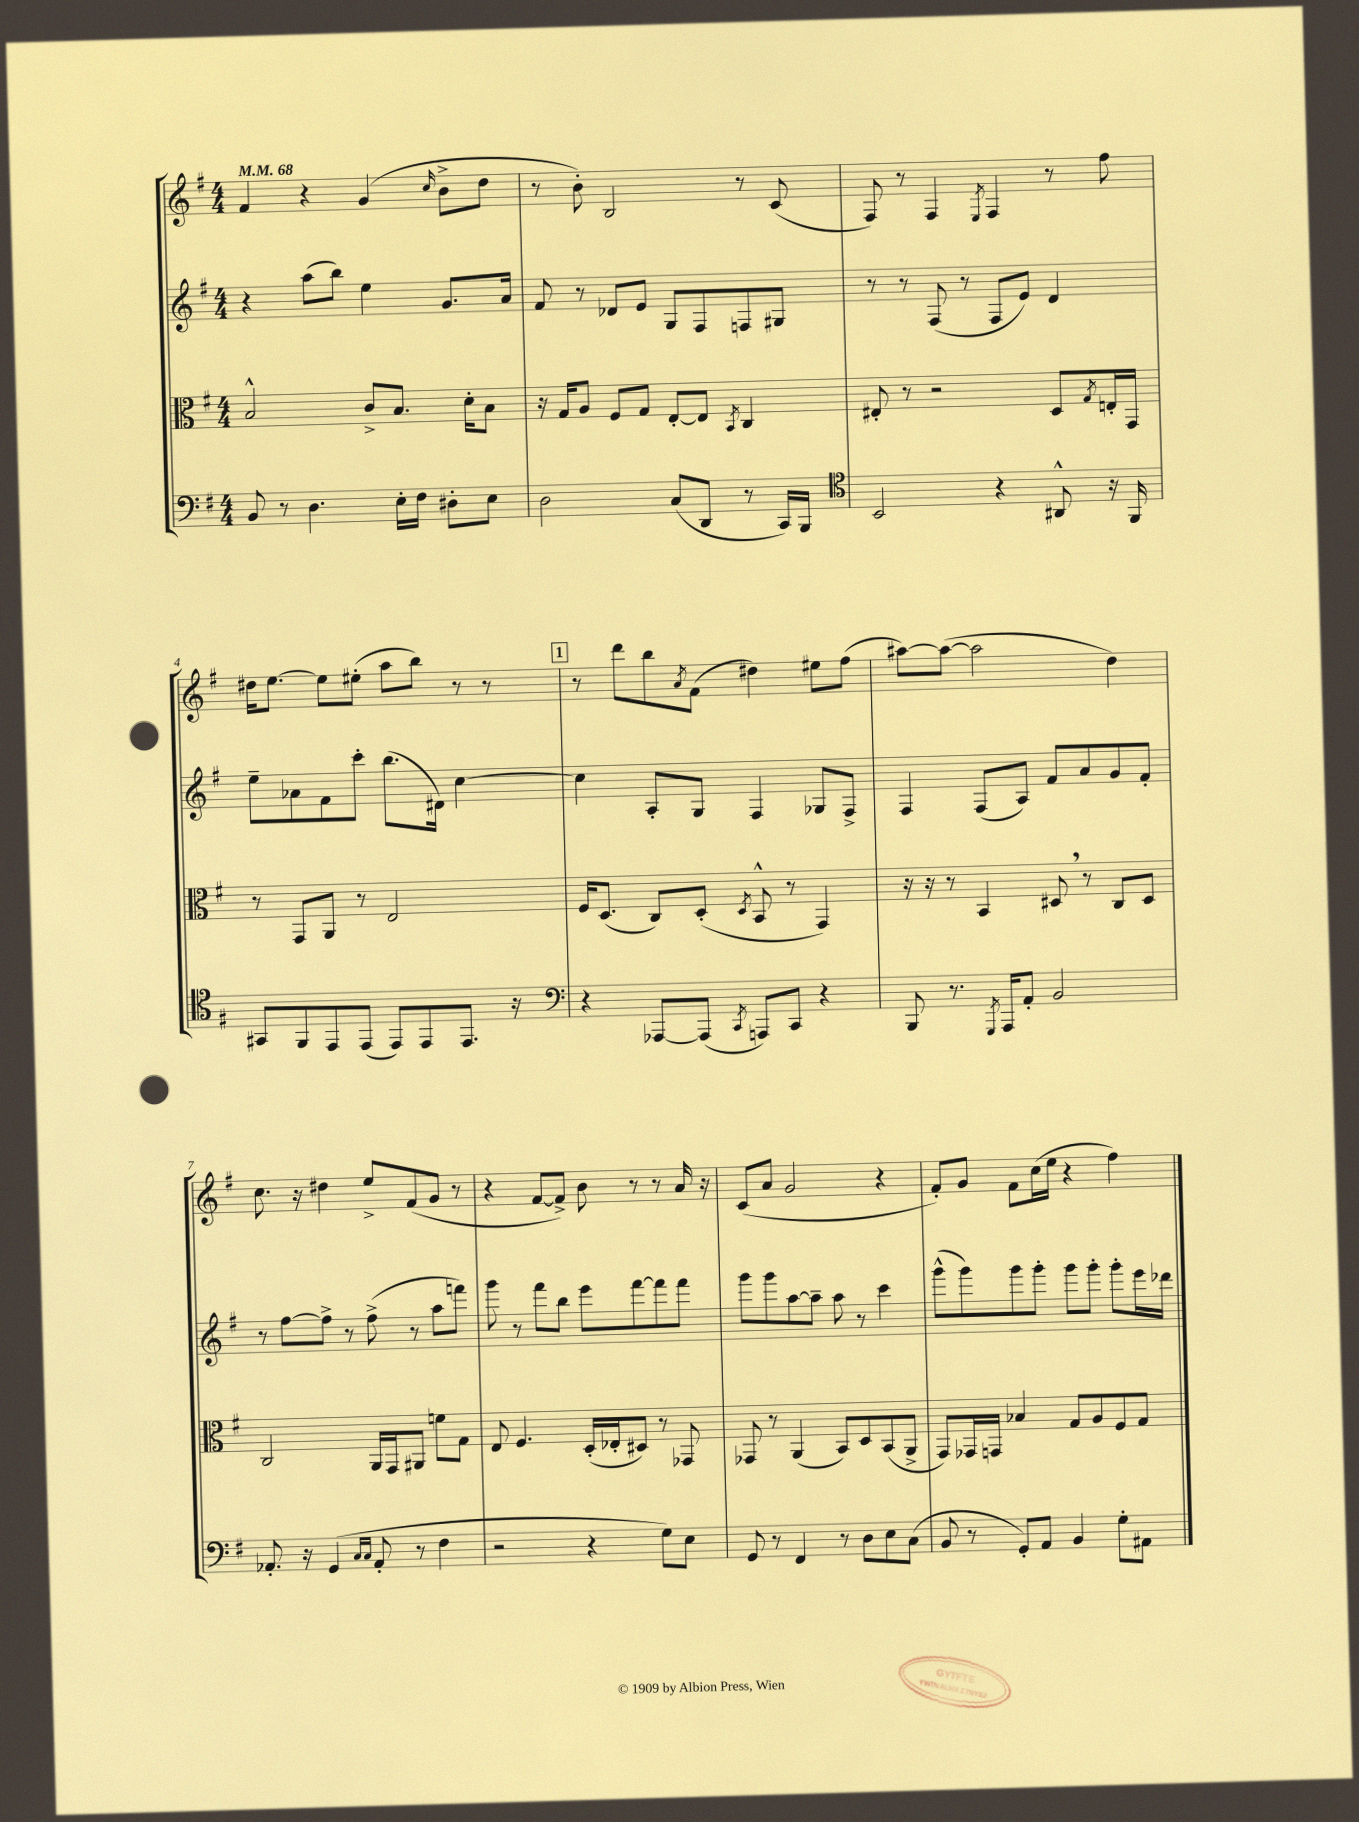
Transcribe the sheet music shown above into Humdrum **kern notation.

**kern	**kern	**kern	**kern
*part4	*part3	*part2	*part1
*staff4	*staff3	*staff2	*staff1
*clefF4	*clefC3	*clefG2	*clefG2
*k[f#]	*k[f#]	*k[f#]	*k[f#]
*M4/4	*M4/4	*M4/4	*M4/4
*MM68	*MM68	*MM68	*MM68
=1	=1	=1	=1
8BB/	2B^^/	4r	4f#/
8r	.	.	.
4.D\	.	(8aa\L	4r
.	.	8bb\J)	.
.	8c^/L	4ee\	(4g/
16E'\LL	8.B/J	.	.
16F#\JJ	.	.	.
.	.	.	16qqcc/
8D#X'\L	.	8.g/L	8b^\L
.	16d'\KL	.	.
8E\J	8B\J	.	8dd\J
.	.	16a/Jk	.
=2	=2	=2	=2
2D\	16r	8f#/	8r
.	16G/KL	.	.
.	8A/J	8r	8b'\)
.	8F#/L	8d-X/L	2B/
.	8G/J	8e/J	.
(8C/L	[8E'/L	8G/L	.
8DD/J	8E/J]	8F#/	.
.	8qBB/	.	.
8r	4C/	8Fn/	8r
16CC/LL)	.	8G#X/J	(8c/
16BBB/JJ	.	.	.
=3	=3	=3	=3
*clefC4	*	*	*
2BB/	8E#X'/	8r	8F#/)
.	8r	8r	8r
.	2r	(8F#/	4F#/
.	.	8r	.
.	.	.	8qE/
4r	.	8F#/L	4F#/
.	.	8e/J)	.
8AA#X^^/	8D/L	4d/	8r
.	8qG/	.	.
16r	16En'/L	.	8ff#\
16FF#/	16GG/JJ	.	.
!!LO:LB:g=z
=4	=4	=4	=4
8GG#X/L	8r	8ee~\L	16dd#X\KL
.	.	.	[8.ee\J
8FF#/	8GG/L	8a-X\	.
8EE/	8AA/J	8f#\	8ee\L]
(8EE/J	8r	8ccc'\J	(8ee#X'\J
8EE/L)	2E/	(8.bb\L	8aa\L
8EE/	.	.	8bb\J)
.	.	16d#X\Jk)	.
8.EE/J	.	[4cc\	8r
.	.	.	8r
16r	.	.	.
!!LO:REH:place=s1:t=1
=5	=5	=5	=5
*clefF4	*	*	*
4r	16F#/KL	4cc\]	8r
.	(8.D/J	.	.
.	.	.	8ddd\L
[8AAA-X/L	8C/L)	8A'/L	8bb\
.	.	.	8qa/
(8AAA-/J]	(8D'/J	8G/J	(8f#\J
8qCC/	8qD/	.	.
8AAAn/L)	8BB^^/	4F#/	4dd#X\)
8CC/J	8r	.	.
4r	4GG/)	8G-X/L	8ee#X\L
.	.	8F#^/J	(8ff#\J
=6	=6	=6	=6
8BBB/	16r	4F#/	[8aa#X\L)
.	16r	.	.
8.r	8r	.	(8aa#\J_
.	4BB/	(8F#/L	2aa#\]
8qGGG/	.	.	.
16AAA/KL	.	.	.
8AA'/J	.	8A/J)	.
2BB/	8D#X,/	8f#/L	.
.	8r	8a/	.
.	8C/L	8g/	4dd\)
.	8D#/J	8f#'/J	.
!!LO:LB:g=z
=7	=7	=7	=7
8.AA-X'/	2C/	8r	8.cc\
.	.	[8ff#\L	.
16r	.	.	16r
(4GG/	.	8ff#^\J]	4dd#X\
.	.	8r	.
16qqC/LL	.	.	.
16qqC/JJ	.	.	.
8AA-'/	16AA/LL	(8ff#^\	8ee^/L
.	16GG/J	.	.
8r	8AA#X/J	8r	(8f#/
4F#\	8fn\L	8aa\L	8g/J
.	8G\J	8fffn\J)	8r
=8	=8	=8	=8
2r	8E/	8ggg\	4r
.	4.F#/	8r	.
.	.	8fff#\L	[8f#/L
.	.	8bb\J	8f#^/J])
4r	(16D'/LL	8eee\L	8b\
.	16E-X'/J	.	.
.	8D#X/J)	[8fff#\	8r
8G\L)	8r	8fff#\]	8r
8E\J	8GG-X/	8fff#\J	16a/
.	.	.	16r
=9	=9	=9	=9
8GG/	8GG-X/	8ggg\L	(8c/L
8r	8r	8ggg\	8a/J
4FF#/	(4AA/	[8aa\	2g/
.	.	8aa~\J]	.
8r	8BB/L)	8aa\	.
8D\L	8D/	8r	.
8E\	(8BB/	4ccc\	4r
(8C\J	8AA^/J	.	.
=10	=10	=10	=10
8BB/	8GG/L)	(8ggg^^\L	8f#'/L)
8r	16GG-X/L	8ggg\)	8g/J
.	16GGn/JJ	.	.
8GG'/L)	4B-X/	8ggg\	8f#\L
8AA/J	.	8ggg'\J	(16cc\L
.	.	.	16ee\JJ
4BB/	8G/L	8ggg\L	4r
.	8A/	8ggg'\J	.
8G'\L	8F#/	8ggg'\L	4ff#\)
8AA#X\J	8G/J	16eee\L	.
.	.	16ddd-X\JJ	.
==	==	==	==
*-	*-	*-	*-
